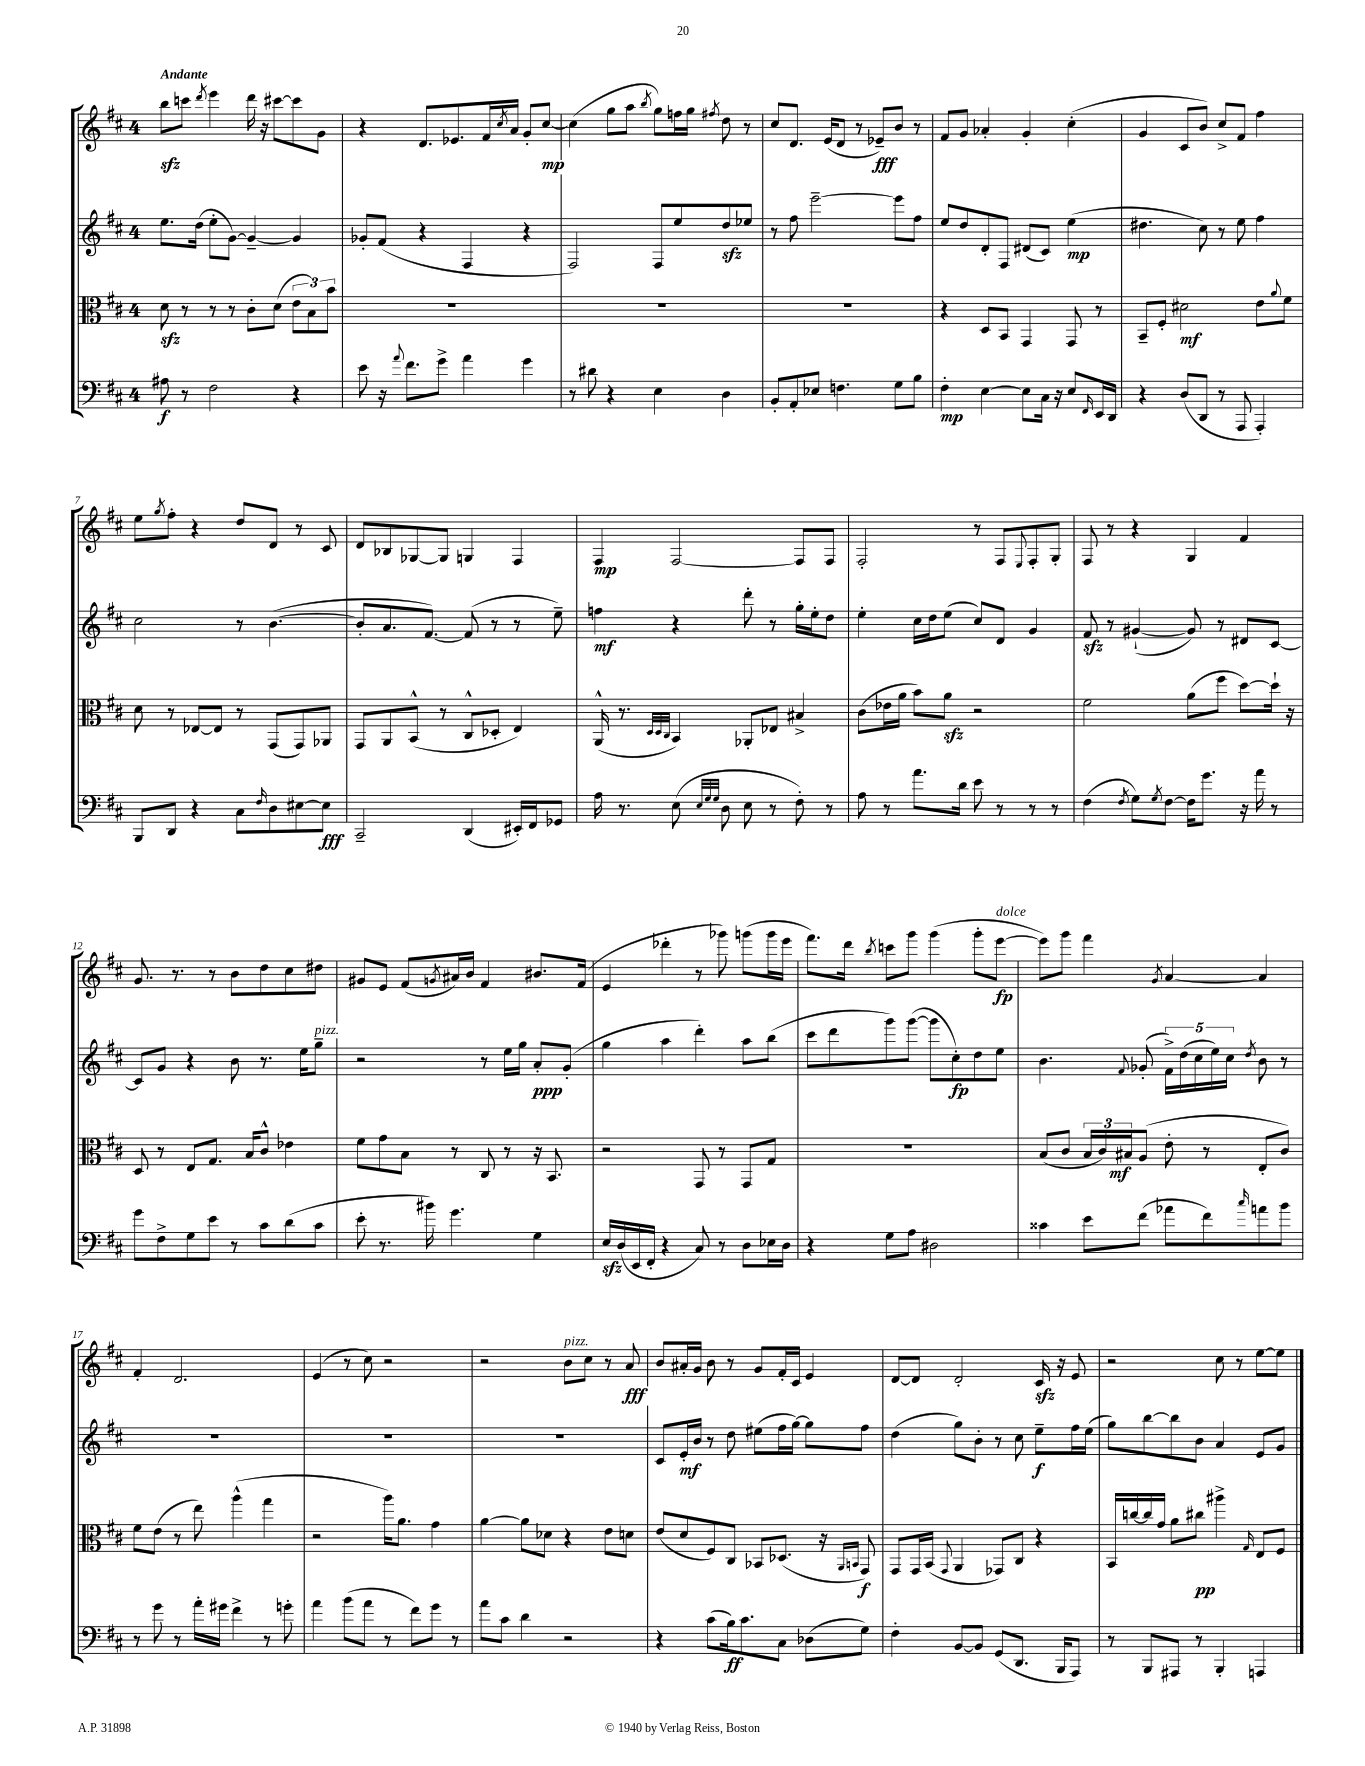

**kern	**dynam	**kern	**dynam	**kern	**dynam	**kern	**dynam
*part4	*part4	*part3	*part3	*part2	*part2	*part1	*part1
*staff4	*staff4	*staff3	*staff3	*staff2	*staff2	*staff1	*staff1
*clefF4	*	*clefC3	*	*clefG2	*	*clefG2	*
*k[f#c#]	*	*k[f#c#]	*	*k[f#c#]	*	*k[f#c#]	*
*M4/4	*	*M4/4	*	*M4/4	*	*M4/4	*
=1	=1	=1	=1	=1	=1	=1	=1
!	!	!	!	!	!	!LO:TX:a:B:t=Andante	!
8A#X\	f	8dzz\	.	8.ee\L	.	8bbzz\L	.
8r	.	8r	.	.	.	8cccn\J	.
.	.	.	.	(16dd\Jk	.	.	.
.	.	.	.	.	.	8qddd/	.
2F#\	.	8r	.	8ee'\L	.	4eee\	.
.	.	8r	.	[8g\J)	.	.	.
.	.	8c#'\L	.	4g~/_	.	16ddd\	.
.	.	.	.	.	.	16r	.
.	.	(8d\J	.	.	.	[8ccc#X\L	.
4r	.	12e\L	.	4g/]	.	8ccc#\]	.
.	.	12B\)	.	.	.	.	.
.	.	.	.	.	.	8g\J	.
.	.	12b\J	.	.	.	.	.
=2	=2	=2	=2	=2	=2	=2	=2
8e\	.	1r	.	8g-X'/L	.	4r	.
16r	.	.	.	(8f#/J	.	.	.
8qqa/	.	.	.	.	.	.	.
8.f#\L	.	.	.	.	.	.	.
.	.	.	.	4r	.	8.d/L	.
8g^\J	.	.	.	.	.	.	.
.	.	.	.	.	.	8.e-X/	.
4a\	.	.	.	4F#/	.	.	.
.	.	.	.	.	.	16f#/L	.
.	.	.	.	.	.	8qcc#/	.
.	.	.	.	.	.	16a/JJ	.
4g\	.	.	.	4r	.	8g'/L	.
.	.	.	.	.	.	[8cc#/J	mp
=3	=3	=3	=3	=3	=3	=3	=3
8r	.	1r	.	2F#/)	.	(4cc#\]	.
8d#X\	.	.	.	.	.	.	.
4r	.	.	.	.	.	8gg\L	.
.	.	.	.	.	.	8aa\J	.
.	.	.	.	.	.	8qbb/	.
4E\	.	.	.	8F#/L	.	8gg\L)	.
.	.	.	.	8ee/	.	16ffn\L	.
.	.	.	.	.	.	16gg\JJ	.
.	.	.	.	.	.	8qff#X/	.
4D\	.	.	.	8ddzz/	.	8dd\	.
.	.	.	.	8ee-X/J	.	8r	.
=4	=4	=4	=4	=4	=4	=4	=4
8BB'/L	.	1r	.	8r	.	8cc#/L	.
8AA'/	.	.	.	8ff#\	.	8.d/J	.
8E-X/J	.	.	.	[2eee~\	.	.	.
.	.	.	.	.	.	(16e/KL	.
4.Fn\	.	.	.	.	.	8d/J	.
.	.	.	.	.	.	8r	.
.	.	.	.	.	.	8e-X~/L)	fff
8G\L	.	.	.	8eee\L]	.	8b/J	.
8B\J	.	.	.	8ff#\J	.	8r	.
=5	=5	=5	=5	=5	=5	=5	=5
4F#'\	mp	4r	.	8ee/L	.	8f#/L	.
.	.	.	.	8dd/	.	8g/J	.
[4E\	.	8D/L	.	8d'/	.	4a-X'/	.
.	.	8BB/J	.	8F#/J	.	.	.
8E\L]	.	4GG/	.	(8d#X/L	.	4g'/	.
16C#\Jk	.	.	.	8c#/J)	.	.	.
16r	.	.	.	.	.	.	.
8E/L	.	8GG/	.	(4ee\	mp	(4cc#'\	.
16qqFF#/	.	.	.	.	.	.	.
16EE/L	.	8r	.	.	.	.	.
16DD/JJ	.	.	.	.	.	.	.
=6	=6	=6	=6	=6	=6	=6	=6
4r	.	8BB~/L	.	4.dd#X\	.	4g/	.
.	.	8F#'/J	.	.	.	.	.
(8D/L	.	2d#X\	mf	.	.	8c#/L	.
8DD/J	.	.	.	8cc#\)	.	8b/J)	.
8r	.	.	.	8r	.	8cc#^/L	.
8AAA/	.	.	.	8ee\	.	8f#/J	.
4AAA'/)	.	8e\L	.	4ff#\	.	4ff#\	.
.	.	8qqa/	.	.	.	.	.
.	.	8f#\J	.	.	.	.	.
!!LO:LB:g=z
=7	=7	=7	=7	=7	=7	=7	=7
8BBB/L	.	8d\	.	2cc#\	.	8ee\L	.
.	.	.	.	.	.	8qgg/	.
8DD/J	.	8r	.	.	.	8ff#'\J	.
4r	.	[8E-X/L	.	.	.	4r	.
.	.	8E-/J]	.	.	.	.	.
8C#\L	.	8r	.	8r	.	8dd/L	.
16qqF#/	.	.	.	.	.	.	.
8D\	.	(8GG/L	.	([4.b\	.	8d/J	.
[8E#X\	.	8GG/)	.	.	.	8r	.
8E#\J]	fff	8AA-X/J	.	.	.	8c#/	.
=8	=8	=8	=8	=8	=8	=8	=8
2CC#~/	.	8GG/L	.	8b'/L]	.	8d/L	.
.	.	8AA/	.	8.a/	.	8B-X/	.
.	.	(8BB^^/J	.	.	.	[8G-X/	.
.	.	.	.	[8.f#/J)	.	.	.
.	.	8r	.	.	.	8G-/J]	.
(4DD/	.	8C#^^/L	.	(8f#/]	.	4Gn/	.
.	.	8D-X'/J	.	8r	.	.	.
16EE#X'/LL)	.	4E/)	.	8r	.	4F#/	.
16FF#/J	.	.	.	.	.	.	.
8GG-X/J	.	.	.	8ee~\)	.	.	.
=9	=9	=9	=9	=9	=9	=9	=9
16A\	.	(16AA^^/	.	4ffn\	mf	4F#/	mp
8.r	.	8.r	.	.	.	.	.
.	.	32qqD/LLL	.	.	.	.	.
.	.	32qqD/	.	.	.	.	.
.	.	32qqC#/JJJ	.	.	.	.	.
(8E\	.	4BB/)	.	4r	.	[2F#/	.
32qqE/LLL	.	.	.	.	.	.	.
32qqG/	.	.	.	.	.	.	.
32qqG/JJJ	.	.	.	.	.	.	.
8D\	.	.	.	.	.	.	.
8E\	.	8AA-X'/L	.	8ddd'\	.	.	.
8r	.	8E-X/J	.	8r	.	.	.
8F#'\)	.	4B#X^/	.	16gg'\LL	.	8F#/L]	.
.	.	.	.	16ee'\J	.	.	.
8r	.	.	.	8dd\J	.	8F#/J	.
=10	=10	=10	=10	=10	=10	=10	=10
8A\	.	(8c#\L	.	4ee'\	.	2F#'/	.
8r	.	16e-X\L	.	.	.	.	.
.	.	16a\JJ	.	.	.	.	.
8.a\L	.	8b\L)	.	16cc#\LL	.	.	.
.	.	.	.	16dd\J	.	.	.
.	.	8azz\J	.	(8ee\J	.	.	.
16d\Jk	.	.	.	.	.	.	.
8e\	.	2r	.	8cc#/L)	.	8r	.
8r	.	.	.	8d/J	.	8F#/L	.
.	.	.	.	.	.	8qqE/	.
8r	.	.	.	4g/	.	8F#'/	.
8r	.	.	.	.	.	8G'/J	.
=11	=11	=11	=11	=11	=11	=11	=11
(4F#\	.	2f#\	.	8f#zz/	.	8F#/	.
.	.	.	.	8r	.	8r	.
8qF#/	.	.	.	.	.	.	.
8G\L)	.	.	.	([4g#X`/	.	4r	.
8qG/	.	.	.	.	.	.	.
[8F#\J	.	.	.	.	.	.	.
16F#\KL]	.	(8a\L	.	8g#/])	.	4G/	.
8.g\J	.	.	.	.	.	.	.
.	.	8ff#\J	.	8r	.	.	.
16r	.	[8dd\L)	.	8d#X/L	.	4f#/	.
16a\	.	.	.	.	.	.	.
8r	.	16dd`\Jk]	.	[8c#/J	.	.	.
.	.	16r	.	.	.	.	.
!!LO:LB:g=z
=12	=12	=12	=12	=12	=12	=12	=12
8g\L	.	8D/	.	8c#/L]	.	8.g/	.
8F#^\	.	8r	.	8g/J	.	.	.
.	.	.	.	.	.	8.r	.
8G\	.	8E/L	.	4r	.	.	.
8e\J	.	8.G/J	.	.	.	8r	.
8r	.	.	.	8b\	.	8b\L	.
.	.	16B/KL	.	.	.	.	.
8c#\L	.	8c#^^/J	.	8.r	.	8dd\	.
(8d\	.	4e-X\	.	.	.	8cc#\	.
.	.	.	.	16ee\KL	.	.	.
!	!	!	!	!LO:TX:a:i:t=pizz.	!	!	!
8c#\J	.	.	.	8gg~\J	.	8dd#X\J	.
=13	=13	=13	=13	=13	=13	=13	=13
8e'\	.	8f#\L	.	2r	.	8g#X/L	.
8.r	.	8g\	.	.	.	8e/J	.
.	.	8B\J	.	.	.	(8f#/L	.
16b#X\)	.	.	.	.	.	.	.
.	.	.	.	.	.	8qgn/	.
4.g\	.	8r	.	.	.	16a#X/L)	.
.	.	.	.	.	.	16b/JJ	.
.	.	8C#/	.	8r	.	4f#/	.
.	.	8r	.	16ee\LL	.	.	.
.	.	.	.	16gg\JJ	.	.	.
4G\	.	16r	.	8a'/L	ppp	8.b#X/L	.
.	.	8.BB/	.	.	.	.	.
.	.	.	.	(8g'/J	.	.	.
.	.	.	.	.	.	(16f#/Jk	.
=14	=14	=14	=14	=14	=14	=14	=14
16Ezz/LL	.	2r	.	4gg\	.	4e/	.
(16D/	.	.	.	.	.	.	.
16EE/	.	.	.	.	.	.	.
16FF#'/JJ	.	.	.	.	.	.	.
4r	.	.	.	4aa\	.	4ddd-X'\	.
8C#/)	.	8GG/	.	4ddd'\)	.	8r	.
8r	.	8r	.	.	.	8ggg-X\)	.
8D\L	.	8GG/L	.	8aa\L	.	(8gggn\L	.
16E-X\L	.	8G/J	.	(8bb\J	.	16ggg\L	.
16D\JJ	.	.	.	.	.	16eee\JJ	.
=15	=15	=15	=15	=15	=15	=15	=15
4r	.	1r	.	8ccc#\L	.	8.fff#\L)	.
.	.	.	.	8ddd\	.	.	.
.	.	.	.	.	.	16ddd\Jk	.
.	.	.	.	.	.	8qbb/	.
8G\L	.	.	.	8ggg\)	.	8cccn\L	.
8A\J	.	.	.	([8ggg\J	.	8ggg\J	.
2D#X\	.	.	.	8ggg\L]	.	(4ggg\	.
.	.	.	.	8cc#'\)	fp	.	.
.	.	.	.	8dd\	.	8ggg'\L	.
!	!	!	!	!	!	!LO:TX:a:i:t=dolce	!
.	.	.	.	8ee\J	.	[8eee\J	fp
=16	=16	=16	=16	=16	=16	=16	=16
4c##X\	.	(8B/L	.	4.b\	.	8eee\L])	.
.	.	8c#/J	.	.	.	8ggg\J	.
8e\L	.	24B/LL	.	.	.	4fff#\	.
.	.	24c#/)	.	.	.	.	.
.	.	24B#X/J	mf	.	.	.	.
.	.	.	.	8qqf#/	.	.	.
(8f#\J	.	(8A/J	.	(8g-X'/	.	.	.
.	.	.	.	.	.	8qg/	.
8a-X\L	.	8e'\	.	20f#^\LL)	.	[4a/	.
.	.	.	.	(20dd\	.	.	.
.	.	.	.	20cc#\	.	.	.
8f#\)	.	8r	.	.	.	.	.
.	.	.	.	20ee\)	.	.	.
.	.	.	.	20cc#\JJ	.	.	.
16qqcc#/	.	.	.	8qdd/	.	.	.
8an\	.	8E'/L	.	8b\	.	4a/]	.
8b\J	.	8c#/J)	.	8r	.	.	.
!!LO:LB:g=z
=17	=17	=17	=17	=17	=17	=17	=17
8r	.	8f#\L	.	1r	.	4f#'/	.
8g\	.	(8e\J	.	.	.	.	.
8r	.	8r	.	.	.	2.d/	.
16a'\LL	.	8ee\)	.	.	.	.	.
16g#X\JJ	.	.	.	.	.	.	.
4f#^\	.	(4aa^^\	.	.	.	.	.
8r	.	4gg\	.	.	.	.	.
8gn'\	.	.	.	.	.	.	.
=18	=18	=18	=18	=18	=18	=18	=18
4a\	.	2r	.	1r	.	(4e/	.
(8b\L	.	.	.	.	.	8r	.
8a\J	.	.	.	.	.	8cc#\)	.
8r	.	16aa\KL)	.	.	.	2r	.
.	.	8.a\J	.	.	.	.	.
8f#\L)	.	.	.	.	.	.	.
8g\J	.	4g\	.	.	.	.	.
8r	.	.	.	.	.	.	.
=19	=19	=19	=19	=19	=19	=19	=19
8a\L	.	[4a\	.	1r	.	2r	.
8c#\J	.	.	.	.	.	.	.
4d\	.	8a\L]	.	.	.	.	.
.	.	8d-X\J	.	.	.	.	.
!	!	!	!	!	!	!LO:TX:a:i:t=pizz.	!
2r	.	4r	.	.	.	8b\L	.
.	.	.	.	.	.	8cc#\J	.
.	.	8e\L	.	.	.	8r	.
.	.	8dn\J	.	.	.	8a/	fff
=20	=20	=20	=20	=20	=20	=20	=20
4r	.	(8e/L	.	8c#/L	.	8b/L	.
.	.	8d/	.	16e'/L	mf	16a#X'/L	.
.	.	.	.	16b/JJ	.	16g/JJ	.
(8c#\L	.	8F#/)	.	8r	.	8b\	.
16B\k)	ff	8C#/J	.	8dd\	.	8r	.
8.c#\	.	.	.	.	.	.	.
.	.	8BB-X/L	.	(8ee#X\L	.	8g/L	.
8C#\J	.	(8.D-X/J	.	16ff#\L	.	16f#'/L	.
.	.	.	.	[16gg\JJ)	.	16c#/JJ	.
(8D-X\L	.	.	.	8gg\L]	.	4e/	.
.	.	16r	.	.	.	.	.
.	.	16qqAA/LL	.	.	.	.	.
.	.	16qqBBn/JJ	.	.	.	.	.
8G\J)	.	8GG/)	f	8ff#\J	.	.	.
=21	=21	=21	=21	=21	=21	=21	=21
4F#'\	.	8GG/L	.	(4dd\	.	[8d/L	.
.	.	16GG/L	.	.	.	8d/J]	.
.	.	(16BB/JJ	.	.	.	.	.
.	.	8qqGG/	.	.	.	.	.
[8BB/L	.	4AA/	.	8gg\L)	.	2d'/	.
8BB/J]	.	.	.	8b'\J	.	.	.
(8GG/L	.	8GG-X/L)	.	8r	.	.	.
8.DD/J	.	8C#/J	.	8cc#\	.	.	.
.	.	4r	.	8ee~\L	f	16c#zz/	.
16BBB/KL	.	.	.	.	.	16r	.
8AAA/J)	.	.	.	16ff#\L	.	8e/	.
.	.	.	.	(16ee\JJ	.	.	.
=22	=22	=22	=22	=22	=22	=22	=22
8r	.	16BB/LL	.	8gg\L)	.	2r	.
.	.	[16ccn/	.	.	.	.	.
8BBB/L	.	16cc/]	.	[8bb\	.	.	.
.	.	16g/JJ	.	.	.	.	.
8AAA#X/J	.	8a\L	.	8bb\]	.	.	.
8r	.	8cc#X\J	pp	8b\J	.	.	.
4BBB'/	.	4aa#X^\	.	4a/	.	8cc#\	.
.	.	.	.	.	.	8r	.
.	.	16qqG/	.	.	.	.	.
4AAAn/	.	8E/L	.	8e/L	.	[8ee\L	.
.	.	8F#/J	.	8g/J	.	8ee\J]	.
==	==	==	==	==	==	==	==
*-	*-	*-	*-	*-	*-	*-	*-
